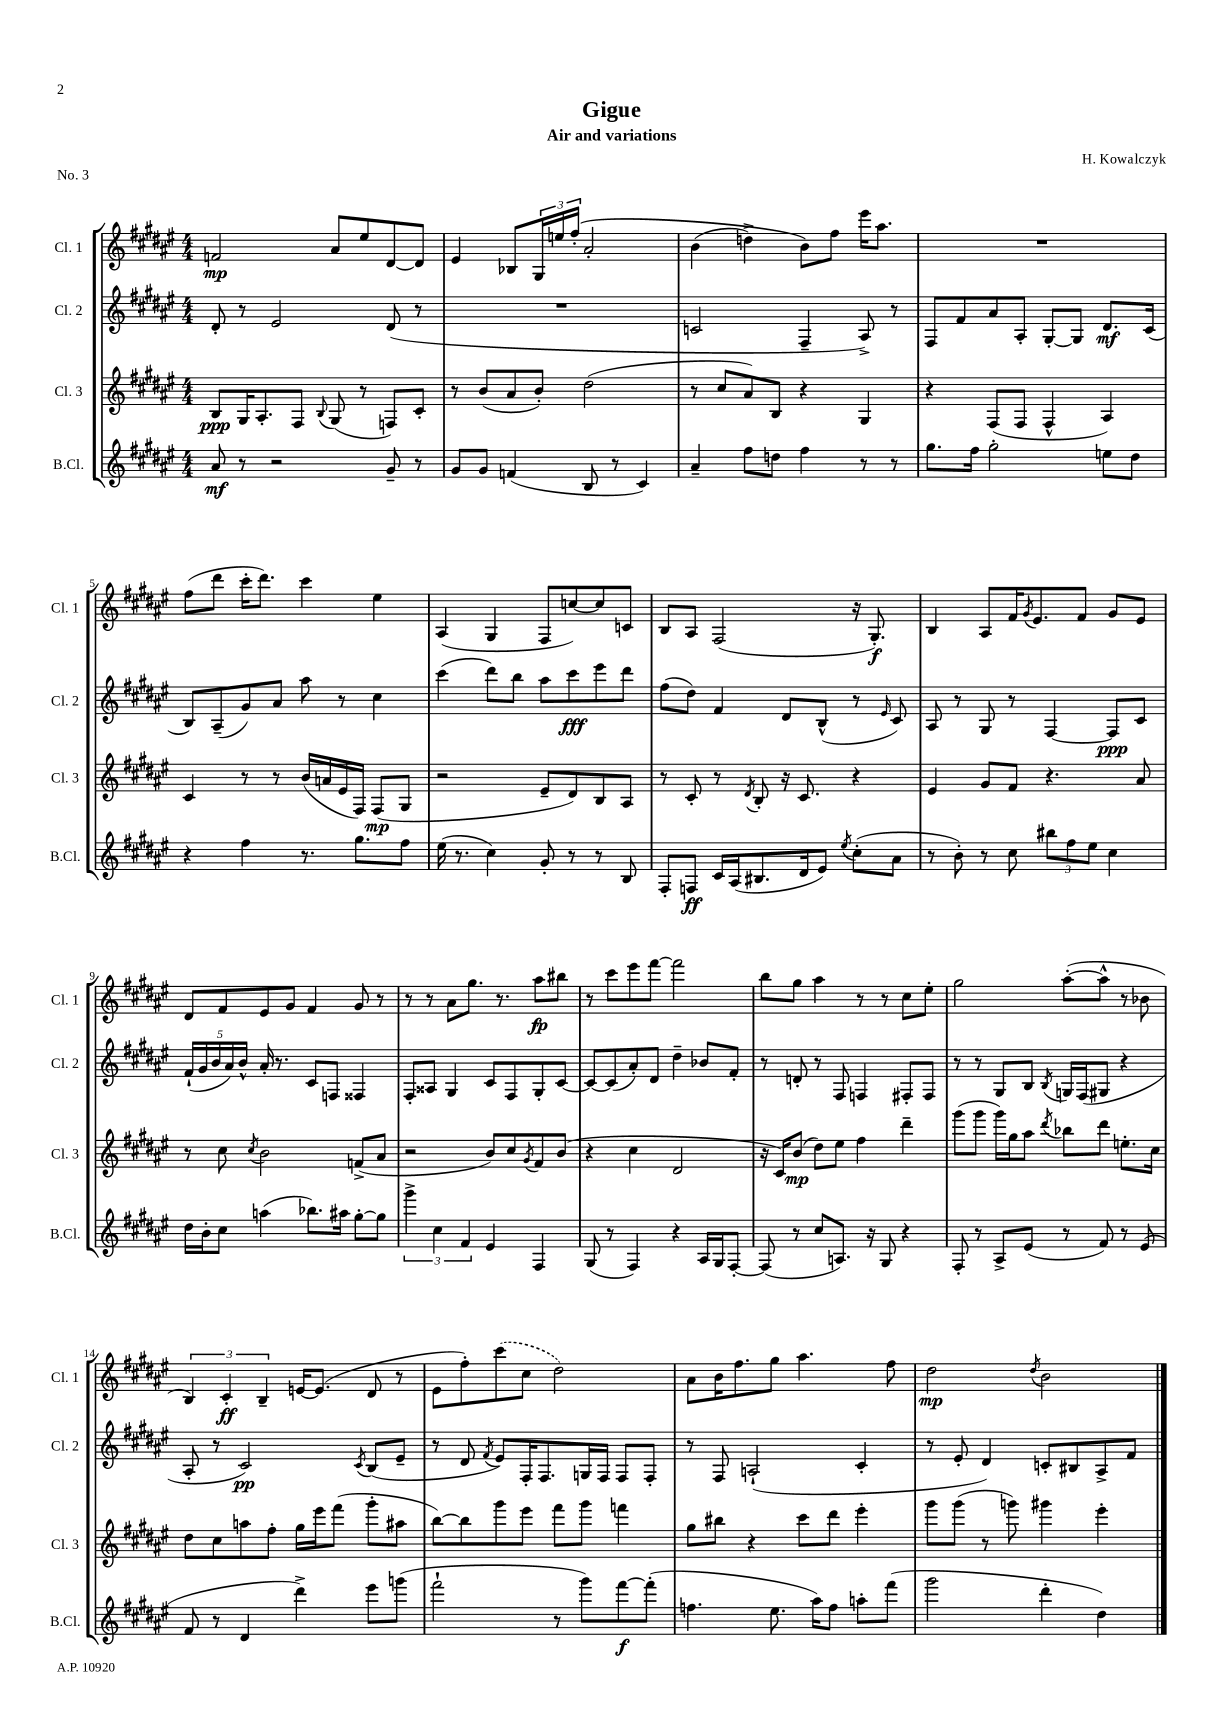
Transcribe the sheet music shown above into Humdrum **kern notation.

**kern	**kern	**kern	**kern
*staff4	*staff3	*staff2	*staff1
*clefG2	*clefG2	*clefG2	*clefG2
*k[f#c#g#d#a#e#]	*k[f#c#g#d#a#e#]	*k[f#c#g#d#a#e#]	*k[f#c#g#d#a#e#]
*M4/4	*M4/4	*M4/4	*M4/4
8a#/	8B/L	8d#'/	2f/
8r	16G#/K	8r	.
.	8.A#'/	.	.
2r	.	2e#/	.
.	8F#/J	.	.
.	8qqB/	.	.
.	(8G#/	.	8a#/L
.	8r	.	8ee#/
8g#~/	8F/L)	(8d#/	[8d#/
8r	8c#'/J	8r	8d#/]J
=	=	=	=
8g#/L	8r	1r	4e#/
8g#/J	(8b/L	.	.
(4f/	8a#/	.	8B-/L
.	8b'/J)	.	24G#/L
.	.	.	24ee/
.	.	.	&(24ff#'/JJ
8B/	(2dd#\	.	2a#'/
8r	.	.	.
4c#/)	.	.	.
=	=	=	=
4a#~/	8r	2c/	(4b\
.	8cc#/L	.	.
8ff#\L	8a#/)	.	4dd^\)
8dd\J	8B/J	.	.
4ff#\	4r	4F#~/	8b\L&)
.	.	.	8ff#\J
8r	4G#/	8A#^/)	16eee#\LK
.	.	.	8.aa#\J
8r	.	8r	.
=	=	=	=
8.gg#\L	4r	8F#/L	1r
.	.	8f#/	.
16ff#\Jk	.	.	.
2gg#'\	(8F#/L	8a#/	.
.	8F#/J	8A#'/J	.
.	4F#^^/	[8G#'/L	.
.	.	8G#/]J	.
8ee\L	4A#/)	8.d#/L	.
8dd#\J	.	.	.
.	.	(16c#/Jk	.
=	=	=	=
4r	4c#/	8B/L)	(8ff#\L
.	.	(8A#~/	8ddd#\J
4ff#\	8r	8g#/)	16ccc#'\LK
.	.	.	8.ddd#\J)
.	8r	8a#/J	.
8.r	(16b/LL	8aa#\	4ccc#\
.	16a/	.	.
.	16e#/	8r	.
8.gg#\L	16F#/JJ)	.	.
.	(8F#/L	4cc#\	4ee#\
8ff#\J	8G#/J	.	.
=	=	=	=
(16ee#\	2r	(4ccc#\	(4A#/
8.r	.	.	.
4cc#\)	.	8ddd#\L)	4G#/
.	.	8bb\J	.
8g#'/	8e#~/L	8aa#\L	8F#/L
8r	8d#/)	8ccc#\	[8cc/)
8r	8B/	8eee#\	8cc/]
8B/	8A#/J	8ddd#\J	8c/J
=	=	=	=
8F#'/L	8r	(8ff#\L	8B/L
8F/J	8c#'/	8dd#\J)	8A#/J
16c#/LL	8r	4f#/	(2F#/
(16A#/J	.	.	.
.	8qd#/	.	.
8.B#/	8B'/	.	.
.	16r	8d#/L	.
16d#/k	8.c#/	.	.
8e#/J)	.	(8B^^/J	.
8qee#/	.	.	.
(8cc#'\L	4r	8r	16r
.	.	.	8.G#'/)
.	.	16qqe#/	.
8a#\J	.	8c#/)	.
=	=	=	=
8r	4e#/	8A#/	4B/
8b'\)	.	8r	.
8r	8g#/L	8G#/	8A#/L
8cc#\	8f#/J	8r	16f#/K
.	.	.	8qg#/
.	.	.	8.e#/
12bb#\L	4.r	[4F#/	.
12ff#\	.	.	.
.	.	.	8f#/J
12ee#\J	.	.	.
4cc#\	.	8F#/]L	8g#/L
.	8a#/	8c#/J	8e#/J
=	=	=	=
16dd#\LL	8r	(20f#`/LL	8d#/L
.	.	20g#/	.
16b'\J	.	.	.
.	.	20b/	.
8cc#\J	8cc#\	.	8f#/
.	.	20a#/)	.
.	.	20b^^/JJ	.
.	8qcc#/	.	.
(4aa\	2b\	16a#'/	8e#/
.	.	8.r	.
.	.	.	8g#/J
8.bb-\L)	.	8c#/L	4f#/
.	.	8F/J	.
16aa#\Jk	.	.	.
[8gg#'\L	(8f^/L	4F##/	8g#/
8gg#\]J	8a#/J	.	8r
=	=	=	=
6ggg#^\	2r	8F#'/L	8r
.	.	8A##/J	8r
6cc#\	.	.	.
.	.	4G#/	8a#\L
6f#/	.	.	.
.	.	.	8.gg#\J
4e#/	8b/L)	8c#/L	.
.	.	.	8.r
.	8cc#/	8F#/	.
.	8qg#/	.	.
4F#/	8f#/	8G#'/	8aa#\L
.	(8b/J	[8c#/J	8bb#\J
=	=	=	=
(8G#/	4r	8c#/_L	8r
8r	.	(8c#/]	8ccc#\L
4F#/)	4cc#\	8a#'/)	8eee#\
.	.	8d#/J	[8fff#\J
4r	2d#/	4dd#~\	2fff#\]
16A#/LL	.	8b-/L	.
16G#/J	.	.	.
[8F#'/J	.	8f#'/J	.
=	=	=	=
(8F#/]	16r	8r	8bb\L
.	16c#/LK)	.	.
8r	(8b/J	8d'/	8gg#\J
8cc#/L	8dd#\L)	8r	4aa#\
8.A/J)	8ee#\J	8F#/	.
.	4ff#\	4F/	8r
16r	.	.	.
8G#/	.	.	8r
4r	4ddd#~\	8F#'/L	8cc#\L
.	.	8F#/J	8ee#'\J
=	=	=	=
8F#'/	(8ggg#\L	8r	2gg#\
8r	8ggg#\J	8r	.
8A#^/L	16ggg#\LL)	8G#/L	.
.	16gg#\J	.	.
(8e#/J	8aa#\J	8B/J	.
.	8qddd#/	8qB/	.
8r	8bb-\L	16G/LL	([8aa#'\L
.	.	(16F#/J	.
8f#/)	8ddd#\J	8G#/J	8aa#^^\]J
8r	8.ee'\L	4r	8r
(8e#/	.	.	8b-\
.	16cc#\Jk	.	.
=	=	=	=
8f#/	8dd#\L	8A#'/	6B/)
8r	8cc#\	8r	.
.	.	.	6c#'/
4d#/	8aa\	2c#/)	.
.	.	.	6B~/
.	8ff#'\J	.	.
4ddd#^\)	16gg#\LL	.	[16e/LK
.	16eee#\J	.	(8.e/]J
.	(8fff#\J	.	.
.	.	8qc#/	.
8eee#\L	8ggg#'\L	(8B/L	8d#/
(8ggg\J	8aa#\J	8e#~/J	8r
=	=	=	=
2fff#`\	[8bb\L)	8r	8e#\L
.	8bb\]	8d#/	8ff#'\)
.	.	8qf#/	.
.	8ggg#\	8e#/L)	(8ccc#\
.	8eee#\J	16F#'/K	8cc#\J
.	.	8.F#/	.
8r	8fff#\L	.	2dd#\)
8ggg#\L)	8ggg#\J	16G/L	.
.	.	16F#/JJ	.
[8fff#\	4fff\	8F#/L	.
(8fff#'\]J	.	8F#'/J	.
=	=	=	=
4.ff\	8gg#\L	8r	8a#\L
.	8bb#\J	8F#/	16b\K
.	.	.	8.ff#\
.	4r	(2A`/	.
8.ee#\	.	.	8gg#\J
.	8ccc#\L	.	4.aa#\
16aa#\LK)	.	.	.
8ff\J	8ddd#\J	.	.
8aa'\L	4eee#'\	4c#'/	.
(8fff#\J	.	.	8ff#\
=	=	=	=
2ggg#\	8ggg#\L	8r	2dd#\
.	(8ggg#\J	8e#'/	.
.	8r	4d#/)	.
.	8ggg\)	.	.
.	.	.	8qdd#/
4ddd#'\	4ggg#\	8c'/L	2b\
.	.	8B#/	.
4dd#\)	4eee#'\	8A#^/	.
.	.	8f#/J	.
==	==	==	==
*-	*-	*-	*-
